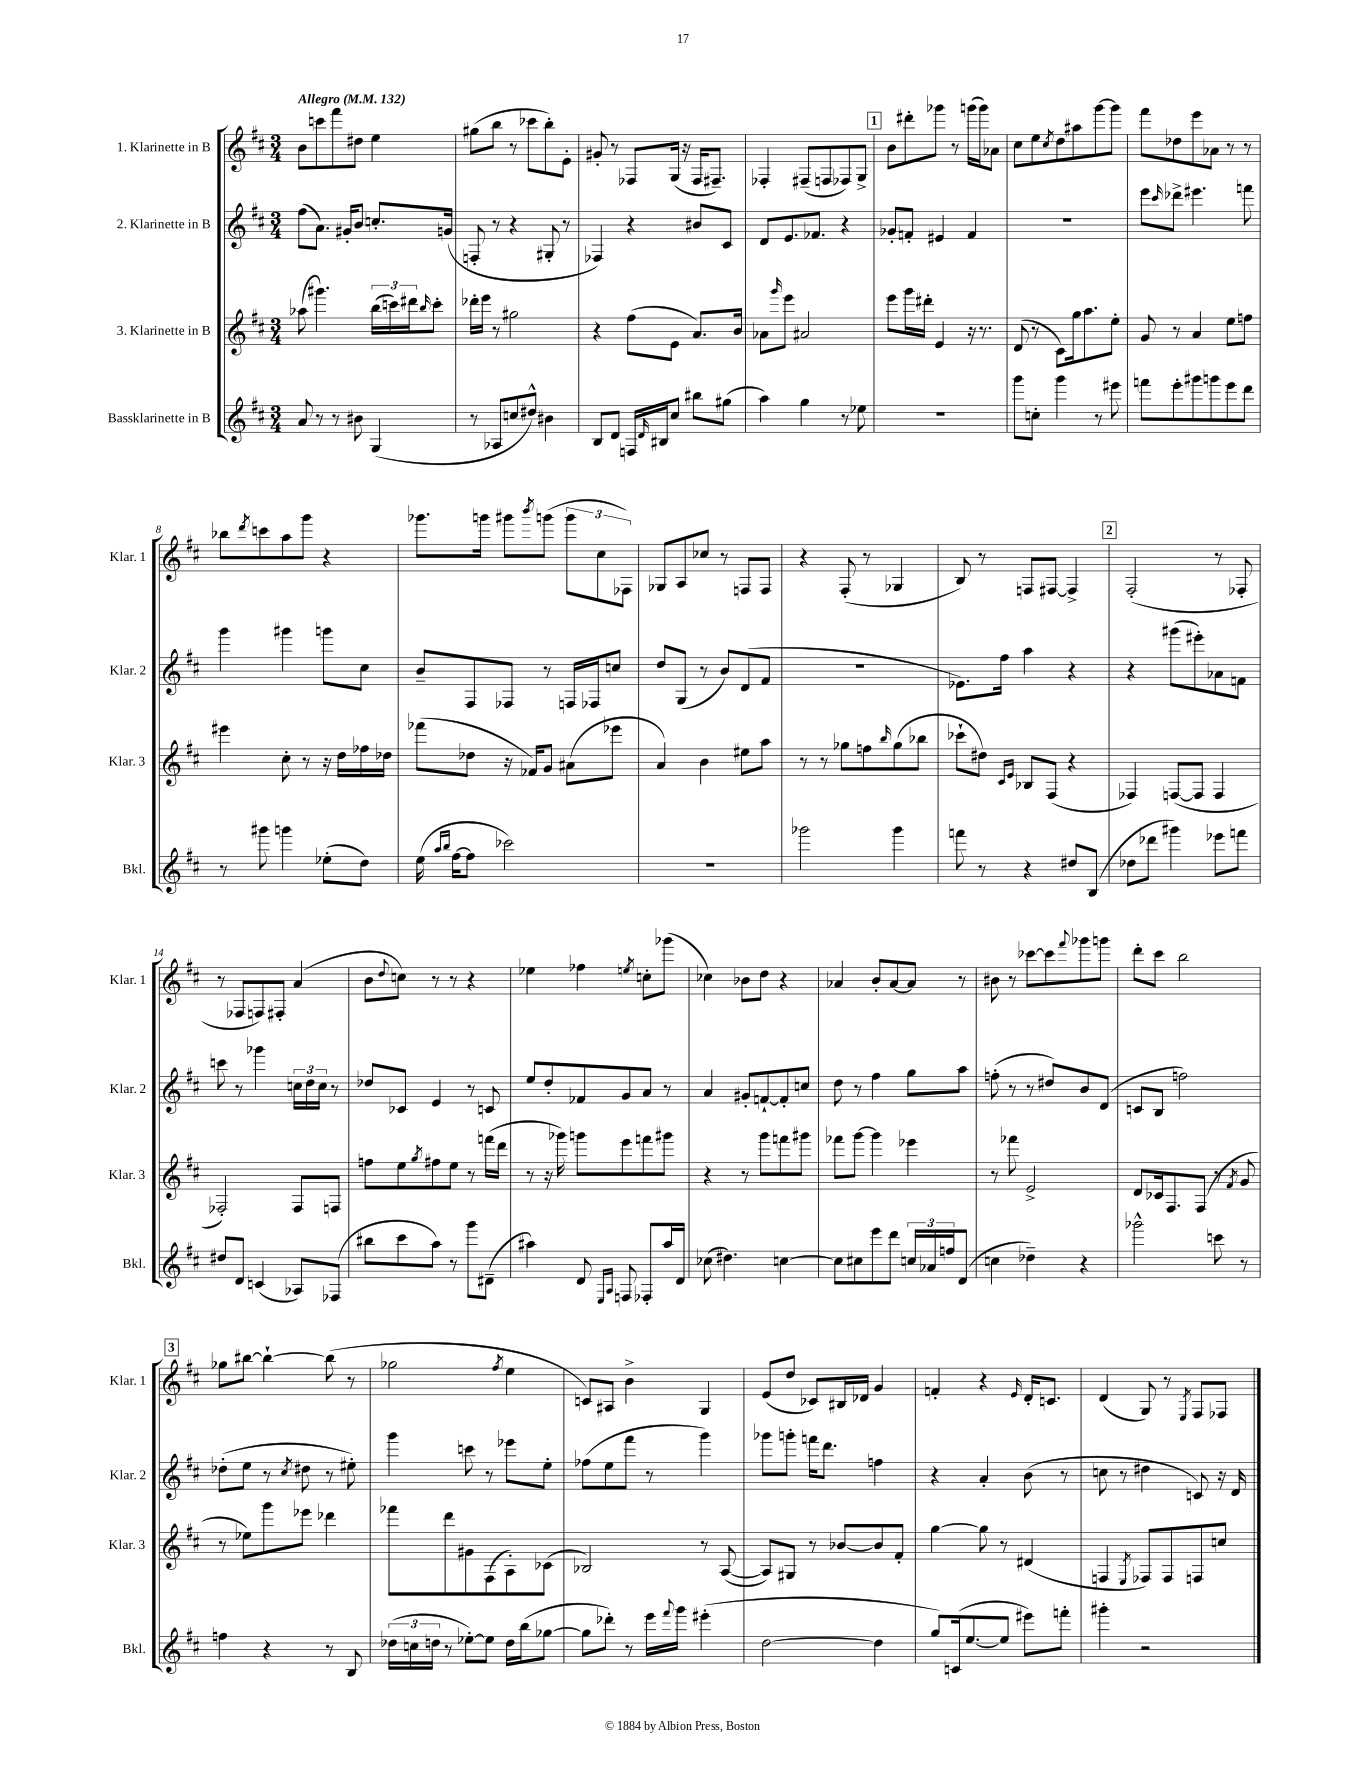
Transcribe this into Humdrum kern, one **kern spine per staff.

**kern	**kern	**kern	**kern
*staff4	*staff3	*staff2	*staff1
*clefG2	*clefG2	*clefG2	*clefG2
*k[f#c#]	*k[f#c#]	*k[f#c#]	*k[f#c#]
*M3/4	*M3/4	*M3/4	*M3/4
*MM132	*MM132	*MM132	*MM132
8a	(8aa-	(8ff#	8b
8r	4.ggg#)	8.a)	8ccc
8r	.	.	8fff#
.	.	16g#'	.
8b#	.	8b	8dd#
(4G	(24bb	8.cc'	4ee
.	24ccc)	.	.
.	24ddd#	.	.
.	16qqbb	.	.
.	8ccc'	.	.
.	.	(16g	.
=	=	=	=
8r	16ddd-'	8F'	(8gg#
.	16eee	.	.
8A-	8r	8r	8bb
8cc	2gg#	4r	8r
8dd#^^)	.	.	8ccc-
4b#	.	8G#'	8bb')
.	.	8r	8e'
=	=	=	=
8B	4r	4F-)	8g#'
8d	.	.	8r
16F	(8ff#	4r	8F-
16qqd	.	.	.
16B#	.	.	.
8cc#	8e	.	(16G
.	.	.	16r
8bb#	8.a)	8b#	16F-
.	.	.	8.F#~)
(8gg#	.	8c#	.
.	16b	.	.
=	=	=	=
4aa)	8a-	8d	4F-'
.	16qqggg	.	.
.	8eee	8.e	.
4gg	2a#	.	(8F#~
.	.	8.f-	.
.	.	.	8F
8r	.	4r	8F-)
8ee-	.	.	8G^
=	=	=	=
2.r	8eee	8g-'	8b
.	16ggg	8f'	8ddd#'
.	16ddd#'	.	.
.	4e	4e#	8ggg-
.	.	.	8r
.	16r	4f	(16ggg
.	8.r	.	16ggg)
.	.	.	8a-
=	=	=	=
8ggg	(8d	2.r	8cc#
8cc'	8r	.	8ee
.	.	.	8qcc#
4ggg	8c#)	.	8dd
.	16gg	.	8aa#
.	8.aa	.	.
8r	.	.	[8ggg
8eee#	8ee'	.	8ggg]
=	=	=	=
8fff	8g	8eee	8fff#
.	.	16qqccc#	.
8eee'	8r	8ddd-^	8dd-
8ggg#	4a	4.eee#	8eee
8ggg	.	.	8a-
8eee	8ee	.	8r
8ddd	8ff	8fff	8r
=	=	=	=
8r	4eee#	4ggg	8bb-
.	.	.	8qddd
8ggg#	.	.	8ccc
4ggg	8cc#'	4ggg#	8aa
.	8r	.	8ggg
(8ee-'	16r	8ggg	4r
.	16dd	.	.
8dd)	16ff-	8cc#	.
.	16dd-	.	.
=	=	=	=
(16ee	(8fff-	8b~	8.ggg-
16qqaa	.	.	.
16qqbb	.	.	.
[16ff#	.	.	.
8ff#]	8dd-	8F#	.
.	.	.	16ggg
2ccc-)	16r	8F-	8ggg#
.	16f-)	.	.
.	.	.	8qbbb
.	8g	8r	(8ggg
.	(8a#	16F	12ggg
.	.	16F-	.
.	.	.	12cc#
.	8eee-	8cc	.
.	.	.	12F-)
=	=	=	=
2.r	4a)	8dd	8G-
.	.	(8G	8A
.	4b	8r	8cc-
.	.	8b)	8r
.	8ee#	(8d	8F
.	8aa	8f#	8F
=	=	=	=
2ggg-	8r	2.r	4r
.	8r	.	.
.	8gg-	.	(8F#'
.	8ff	.	8r
.	16qqbb	.	.
4ggg-	(8gg-	.	4G-
.	8bb-	.	.
=	=	=	=
8fff	8ccc-`	8.e-)	8B)
8r	8dd#)	.	8r
.	.	16ff#	.
.	16qqc#	.	.
.	16qqe	.	.
4r	8B-	4aa	8F
.	(8F#	.	[8F#
8dd#	4r	4r	4F#^]
(8B	.	.	.
=	=	=	=
8dd-	4F-)	4r	(2F#'
8ddd-	.	.	.
4ggg#)	([8F	(8ggg#	.
.	8F]	8eee#')	.
8eee-	4F	8a-	8r
8fff	.	8f	8F-'
=	=	=	=
8dd#	2F-')	8ccc	8r
8d	.	8r	8F-
(4c	.	4ggg-	8F)
.	.	.	8F#'
8A-)	8F-	24cc	(4a
.	.	24dd	.
.	.	24cc	.
(8F-	8F	8r	.
=	=	=	=
8bb#	8ff	8dd-	8b
.	.	.	8qqdd
8ccc#	8ee	8c-	8cc)
.	8qgg	.	.
8aa)	8ff#	4e	8r
8r	8ee	.	8r
8ggg	8r	8r	4r
(8d#~	(16fff	8c	.
.	16ddd	.	.
=	=	=	=
4aa#)	8r	8ee	4ee-
.	16r	8dd'	.
.	16ggg-)	.	.
8d	8ggg	8f-	4ff-
16qqE	.	.	.
16qqA	.	.	.
8F	8eee	8g	.
.	.	.	8qee
8F-'	8fff	8a	8cc'
16aa#	8ggg#	8r	(8ggg-
16d	.	.	.
=	=	=	=
(8cc-	4r	4a	4cc-)
4.dd#)	.	.	.
.	8r	8g#'	8b-
.	8ggg	[8f`	8dd
[4cc	8fff	8f']	4r
.	8ggg#	8cc	.
=	=	=	=
8cc]	8fff-	8dd	4a-
8cc#	[8ggg	8r	.
8eee	4ggg]	4ff#	8b'
8ddd	.	.	[8a-
24cc	4eee-	8gg	8a-]
24a-	.	.	.
24ff	.	.	.
(8d	.	8aa	8r
=	=	=	=
4cc	8r	(8ff'	8b#
.	8fff-	8r	8r
4dd-~)	2e^	8r	[8ccc-
.	.	8dd#)	8ccc-]
.	.	.	8qqfff#
4r	.	8b	8ggg-
.	.	(8d	8ggg
=	=	=	=
2ggg-^^	8d	8c	8ddd'
.	16c-	8B	8ccc#
.	8.F#	.	.
.	.	2ff)	2bb
.	(8F#	.	.
8ccc	8r	.	.
.	8qf#	.	.
8r	8g	.	.
=	=	=	=
4ff	8r	(8dd-'	8gg-
.	8ee-)	8ee	[8bb#
4r	8ggg	8r	4bb#`_
.	.	8qcc#	.
.	8eee-	8dd#	.
8r	4ddd-	8r	(8bb#]
8B	.	8ee#')	8r
=	=	=	=
(24dd-	8fff-	4ggg	2gg-
24cc	.	.	.
24dd	.	.	.
8r	8ddd	.	.
[8ee-')	8g#	8ccc	.
8ee-]	(8F#	8r	.
.	.	.	8qff#
16dd	8A')	8eee-	4ee
(16bb	.	.	.
[8gg-	(8c-	8ee'	.
=	=	=	=
8gg-]	2B-)	(8ff-	8c)
8ddd-')	.	8ee	8A#
8r	.	8fff#	4b^
16eee	.	8r	.
8qqfff#	.	.	.
16ggg	.	.	.
(4eee#'	8r	4ggg)	4G
.	([8A	.	.
=	=	=	=
[2dd	8A])	8ggg-	(8e
.	8G#	8ggg'	8dd
.	8r	16fff	8c-)
.	.	8.ddd	.
.	[8b-	.	16B#
.	.	.	16d-
4dd]	8b-]	4ff	4g
.	8f#'	.	.
=	=	=	=
8gg)	[4gg	4r	4f'
(16c	.	.	.
[8.ee	.	.	.
.	8gg]	4a'	4r
8ee]	8r	.	.
.	.	.	16qqe
8eee#)	(4d#	(8b	16d'
.	.	.	8.c
8fff'	.	8r	.
=	=	=	=
4ggg#'	4F	8cc	(4d
.	.	8r	.
.	8qE	.	.
2r	8F-)	4dd#	8G)
.	8F-	.	8r
.	.	.	8qE
.	8F	8c)	8F#
.	8cc	16r	8F-
.	.	16d	.
==	==	==	==
*-	*-	*-	*-
